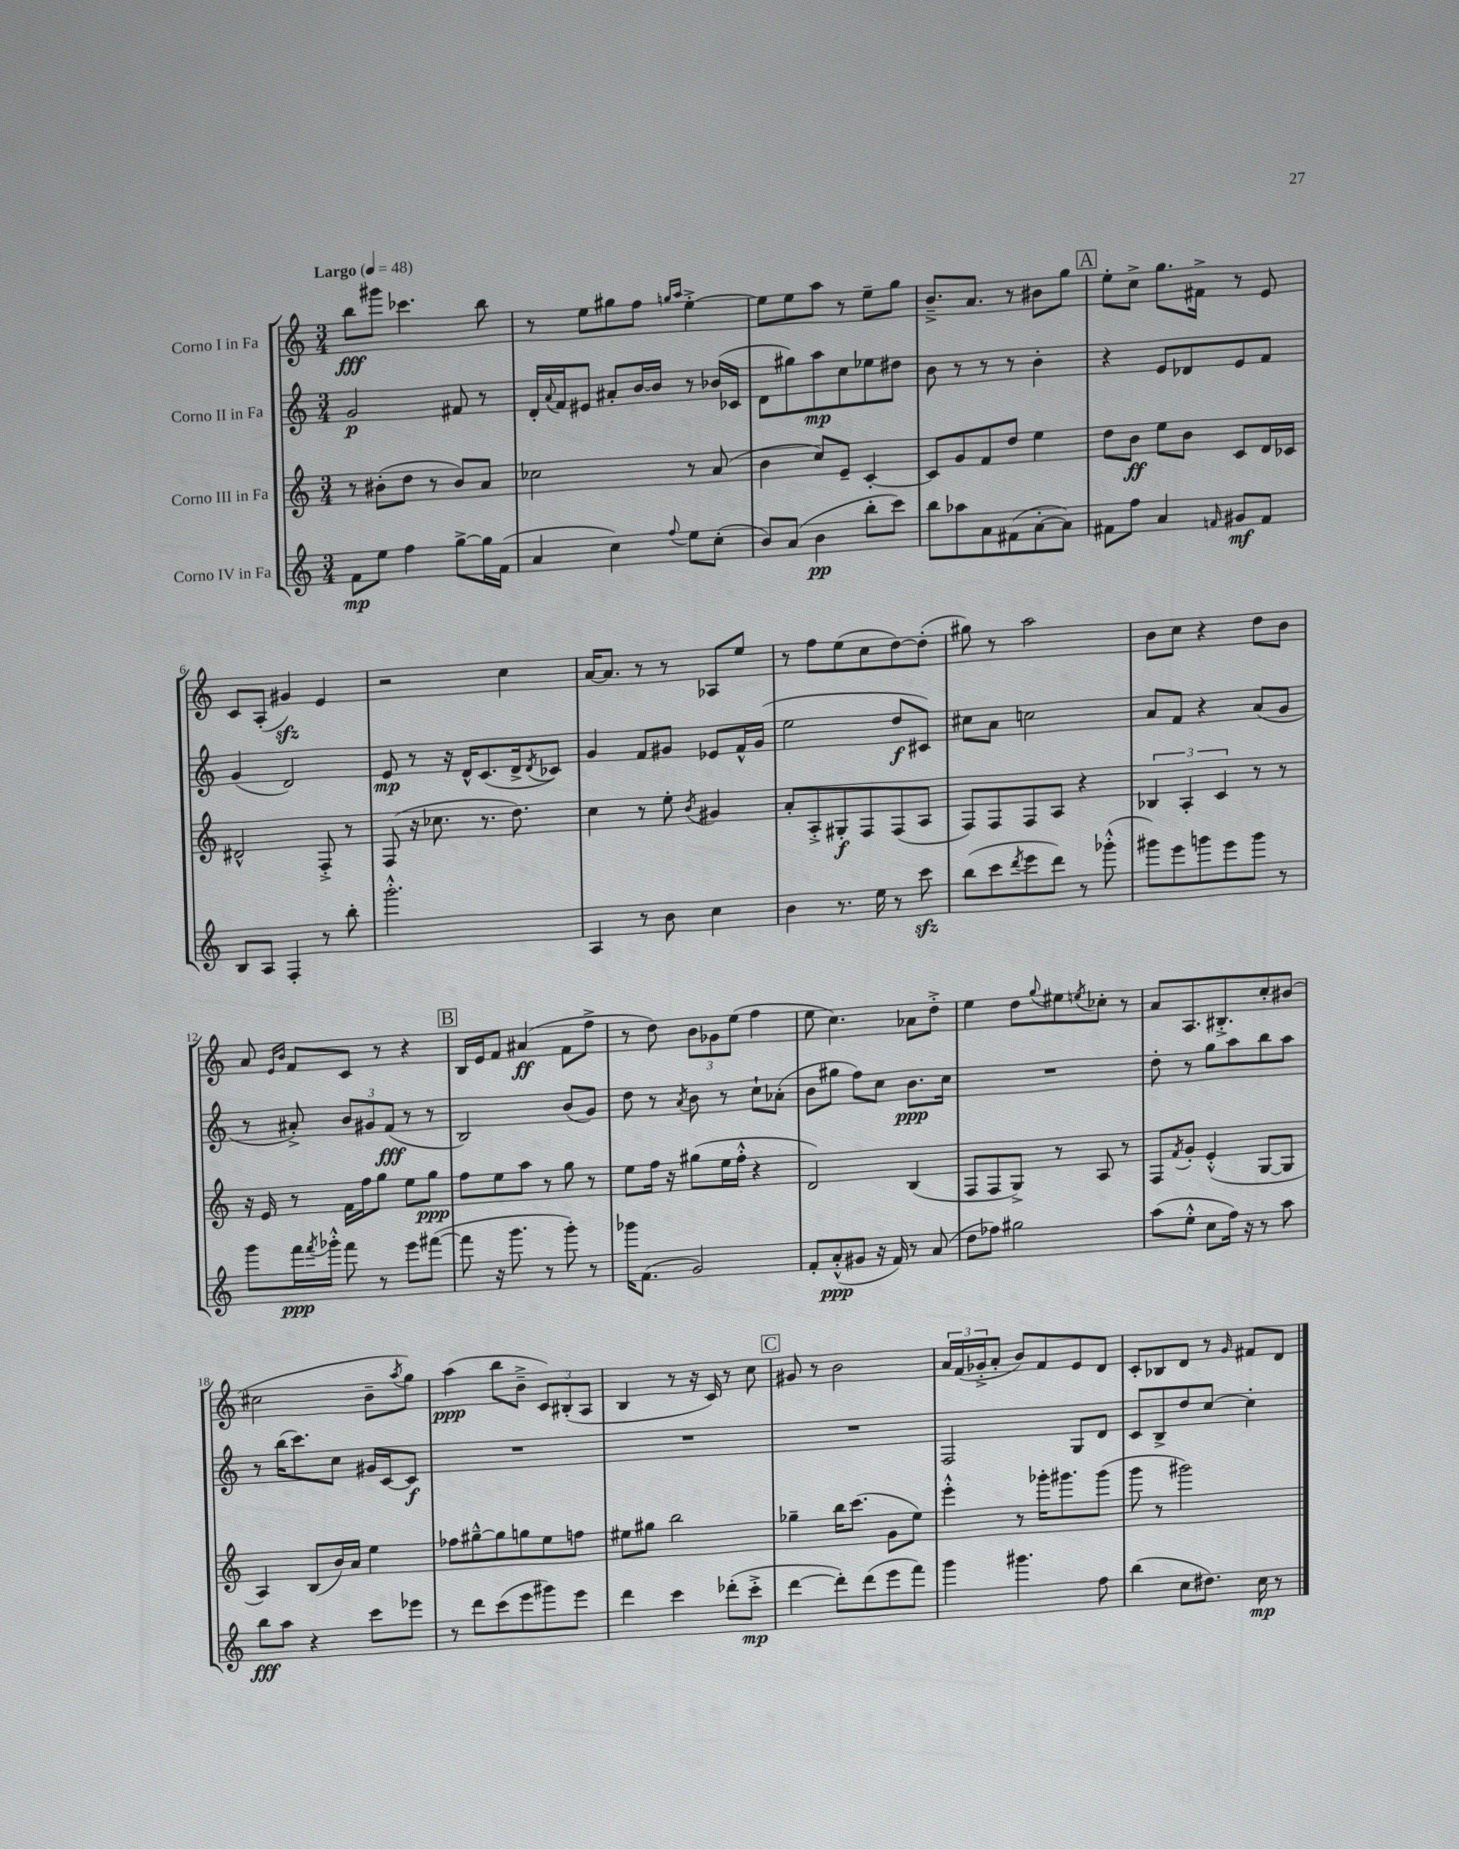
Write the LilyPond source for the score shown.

<<
\new StaffGroup <<
\new Staff = "s0" \with { instrumentName = "Corno I in Fa" } {
    \clef treble \key c \major \numericTimeSignature \time 3/4 \tempo "Largo" 4 = 48
    b''8\fff gis'''8 ces'''4. b''8 |
    r8 e''8 gis''8 f''8 \grace { g''16 a''16 } e''4~-.-> |
    e''8 e''8 a''8 r8 e''8-- g''8 |
    b'8.---> a'8. r8 bis'8 g''8 |
    \mark \markup { \box "A" } e''8-. c''8-> g''8. fis'16-> r8 e'8 |
    c'8 a8-.( gis'4\sfz) e'4 |
    r2 c''4 |
    a'16~ a'8. r8 r8 aes8 e''8 |
    r8 f''8 e''8( c''8 d''8~) d''8-.( |
    gis''8) r8 a''2 |
    b'8 c''8 r4 d''8 b'8 |
    a'8 \grace { e'16 b'16 } f'8 c'8 r8 r4 |
    \mark \markup { \box "B" } b16 e'16 f'8 ais'4\ff( f'8 f''8-> |
    r8 d''8) \tuplet 3/2 { b'8 ges'8 e''8( } f''4 |
    e''8 c''4.) aes'8 d''8-.-> |
    e''4 d''8 \appoggiatura { g''8 } eis''8 \acciaccatura { e''8 } ces''8-. r8 |
    a'8 a8. bis8.-.-> c''8-. bis'8( |
    cis''2 b'8-- \acciaccatura { a''8 } g''8) |
    a''4\ppp( b''8 b'8---> \tuplet 3/2 { c'8) bis8-.( a8 } |
    b4 r8 r16 c'16) r8 c''8 |
    \mark \markup { \box "C" } gis'8 r8 b'2 |
    \tuplet 3/2 { a'16 f'16( ges'16-.-> } a'8-. b'8) f'8 e'8 d'8 |
    c'8-. bes8 d'8 r8 \grace { g'16 } fis'8 d'8 \bar "|." |
}
\new Staff = "s1" \with { instrumentName = "Corno II in Fa" } {
    \clef treble \key c \major \numericTimeSignature \time 3/4
    g'2\p fis'8 r8 |
    d'16-. \appoggiatura { a'8 } f'16 eis'8 ais'8-. b'16~ b'16 r8 bes'16( ces'16 |
    d'8 gis''8) a''8\mp c''8 ees''8 dis''8 |
    b'8 r8 r8 r8 b'4-. |
    \mark \markup { \box "A" } r4 e'8 des'8 e'8 f'8 |
    g'4( d'2) |
    e'8\mp r8 r16 d'16-^ c'8.( d'16-> \acciaccatura { d'8 } ces'8) |
    g'4 f'8 gis'8 ees'8 f'16-^ gis'16( |
    e''2 d''8\f cis'8) |
    cis''8 a'8 c''2 |
    a'8 f'8 r4 a'8( g'8 |
    r8 ais'8-.->) \tuplet 3/2 { b'8 gis'8 f'8\fff( } r8 r8 |
    \mark \markup { \box "B" } b2) b'8( g'8) |
    d''8 r8 \acciaccatura { a'8 } b'8 r8 c''8-! aes'8-.( |
    b'8 gis''8 f''8) c''8 b'8.\ppp c''16 |
    R2. |
    d''8-. r8 g''8 a''8 b''8 a''8 |
    r8 b''16( c'''8.) c''8 gis'16 c'16~ c'8\f |
    R2. |
    R2. |
    \mark \markup { \box "C" } R2. |
    f2 g8 d'8 |
    c'8 b8-> d''8 c''8~ c''4-. \bar "|." |
}
\new Staff = "s2" \with { instrumentName = "Corno III in Fa" } {
    \clef treble \key c \major \numericTimeSignature \time 3/4
    r8 bis'8-.( d''8 r8 bis'8) a'8 |
    ces''2 r8 a'8( |
    b'4 c''8) e'8-- c'4~-. |
    c'8 g'8 f'8 d''8 e''4 |
    \mark \markup { \box "A" } d''8 b'8\ff e''8 b'8 c'8 d'16 ces'16 |
    dis'2-^ f8-.-> r8 |
    f8( r16 ces''8. r8. d''8.) |
    c''4 r8 e''8-. \acciaccatura { b'8 } gis'4 |
    a'8-. a8-.-> gis8-.\f f8 f8( a8 |
    f8) f8 f8 a8 r4 |
    \tuplet 3/2 { bes4 a4-. c'4 } r8 r8 |
    r16 e'16 r8 f'16 f''16 g''8 e''8 g''8\ppp |
    \mark \markup { \box "B" } f''8 e''8 a''8 r8 g''8 r8 |
    e''8 f''16 r16 gis''8( e''16 f''16-.-^ r4 |
    d'2) b4( |
    f8 f8 g8->) r8 a8 r8 |
    f8 \acciaccatura { f'8 } g'8-. e'4-.-^( g8~ g8 |
    a4) b8( b'16) a'16 e''4 |
    fes''8 gis''8~---^ gis''8 g''8 e''8 f''8 |
    eis''8 gis''8 b''2 |
    \mark \markup { \box "C" } ges''4-- b''16 c'''8.( g'8 e''8) |
    e'''4-.-^ r8 ges'''16-. gis'''8. gis'''8( |
    g'''8 r8 gis'''2) \bar "|." |
}
\new Staff = "s3" \with { instrumentName = "Corno IV in Fa" } {
    \clef treble \key c \major \numericTimeSignature \time 3/4
    f'8\mp e''8 f''4 g''8~-> g''16 f'16( |
    a'4 c''4) \appoggiatura { f''8 } e''8 c''8-.( |
    b'8) a'8( b'4\pp b''8-. c'''8) |
    b''8 aes''8 a'8 fis'8( a'8~-. a'8) |
    \mark \markup { \box "A" } fis'8 f''8 a'4 \grace { f'16 } gis'8\mf f'8 |
    b8 a8 f4-. r8 b''8-. |
    g'''2.-.-^ |
    a4 r8 b'8 c''4 |
    b'4 r8. e''16 r8 c'''8\sfz |
    b''8( c'''8 \acciaccatura { d'''8 } e'''8 d'''8) r8 ges'''8-.-^( |
    gis'''8) e'''8 g'''8 e'''8 g'''8 r8 |
    g'''8 f'''16\ppp \acciaccatura { f'''8 } ges'''16-.-^ f'''8 r8 e'''8 fis'''8~( |
    \mark \markup { \box "B" } fis'''8 r16 g'''8. r8 g'''8-.) r8 |
    ges'''16 f'8.( g'2) |
    f'8-. a'8-.-^\ppp( gis'8 r16 f'16) r8 a'8( |
    d''8 fes''8) gis''2 |
    a''8( e''8-.-^ c''8 f''16) r16 r8 a''8 |
    b''8\fff a''8 r4 c'''8 ees'''8 |
    r8 d'''8 c'''8( e'''8 gis'''8) e'''8 |
    d'''4 c'''4 des'''8-.( c'''8-.->\mp |
    \mark \markup { \box "C" } d'''4~ d'''8-.) d'''8( e'''8 f'''8) |
    g'''4 gis'''4. f''8 |
    b''4( c''8 dis''8.) c''16\mp r8 \bar "|." |
}
>>
>>
